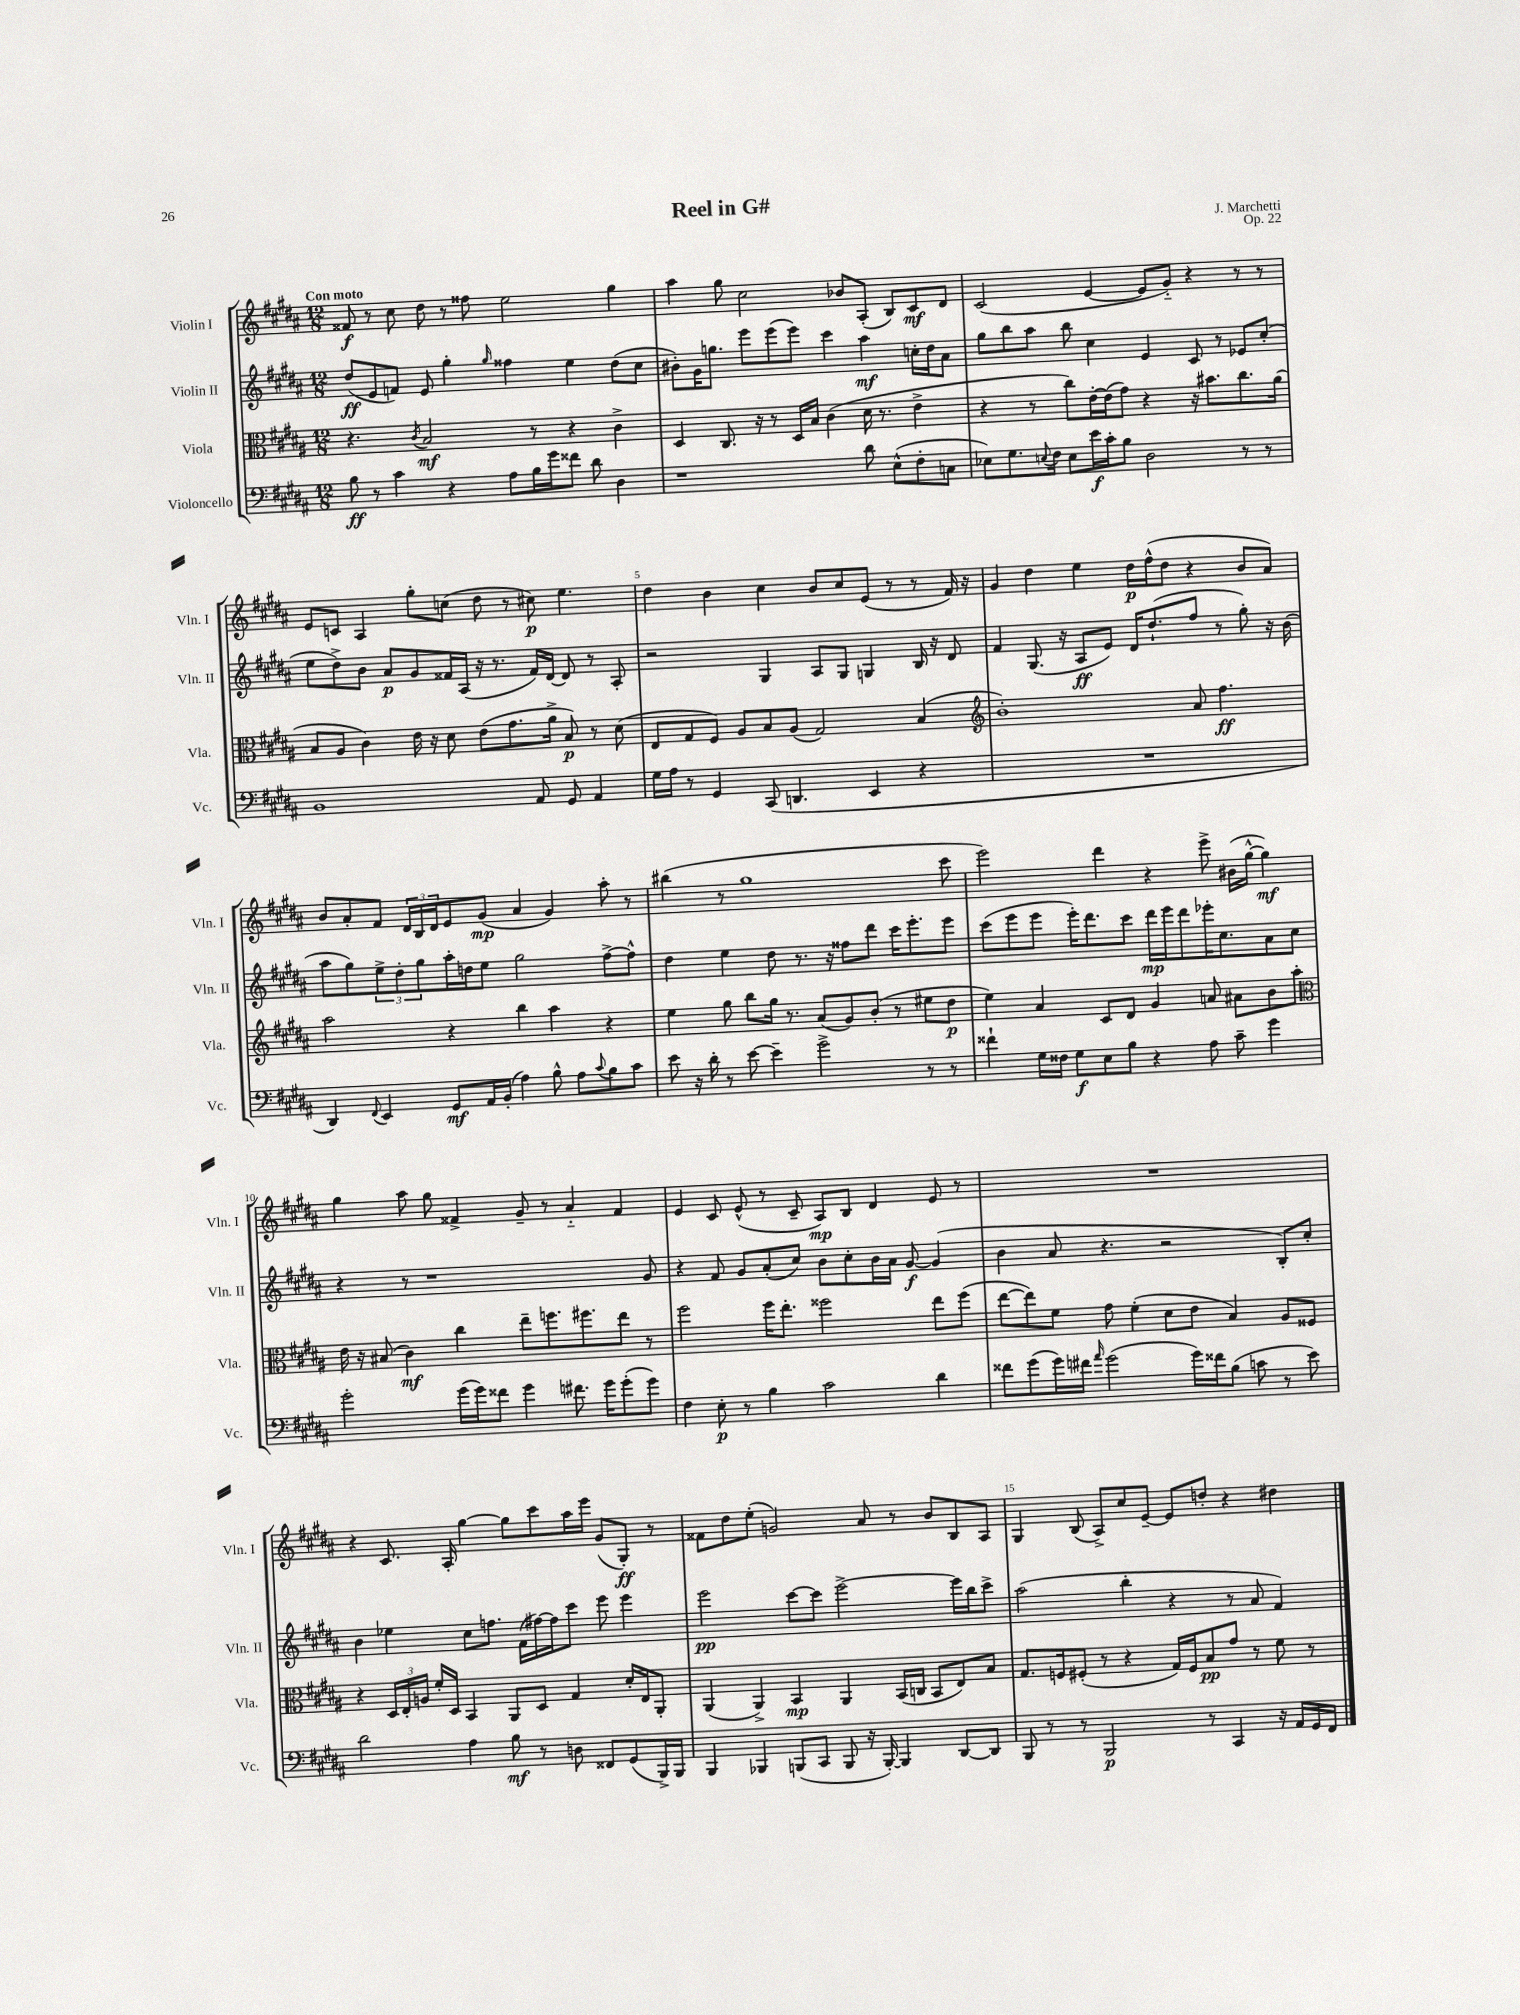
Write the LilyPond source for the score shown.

\header { title = "Reel in G#" composer = "J. Marchetti" opus = "Op. 22" }
<<
\new StaffGroup <<
\new Staff = "s0" \with { instrumentName = "Violin I" shortInstrumentName = "Vln. I" } {
    \clef treble \key b \major \numericTimeSignature \time 12/8 \tempo "Con moto"
    fisis'8\f r8 cis''8 dis''8 r8 fisis''8 e''2 gis''4 |
    ais''4 gis''8 cis''2 bes'8 ais8-.( b8) cis'8\mf dis'8 |
    cis'2( e'4~ e'8 gis'8-_) r4 r8 r8 |
    e'8 c'8 ais4 gis''8-. c''8( dis''8 r8 cis''8\p) e''4. |
    dis''4 b'4 cis''4 b'8 cis''8 e'8( r8 r8 fis'16) r16 |
    gis'4 dis''4 e''4 dis''16\p fis''16-^( dis''8 r4 b'8 ais'8) |
    b'8 ais'8-. fis'8 \tuplet 3/2 { dis'16 b16 dis'16 } e'8 gis'8\mp( ais'4 gis'4) ais''8-. r8 |
    bis''4( r8 gis''1 cis'''8 |
    e'''2) dis'''4 r4 e'''8-> bis'16( gis''16~-^ gis''4\mf) |
    gis''4 ais''8 gis''8 fisis'4-> gis'8-- r8 ais'4-_ fisis'4 |
    e'4 cis'8 e'8-^( r8 cis'8-- ais8\mp) b8 dis'4 e'8 r8 |
    R1. |
    r4 cis'8. ais16-. gis''4~ gis''8 cis'''8 ais''16 e'''16 gis'8( gis8-.\ff) r8 |
    fisis'8 dis''8 e''8-.( g'2) ais'8 r8 b'8 b8 ais8 |
    gis4 b8( ais8->) cis''8 e'8~-- e'8 d''8-. r4 dis''4 \bar "|." |
}
\new Staff = "s1" \with { instrumentName = "Violin II" shortInstrumentName = "Vln. II" } {
    \clef treble \key b \major \numericTimeSignature \time 12/8
    dis''8\ff( e'8 f'8) e'8 gis''4-. \grace { gis''16 } fisis''4 e''4 dis''8( cis''8 |
    bis'8-.) gis'16 g''8. e'''8 e'''8( e'''8) cis'''4 ais''4\mf c''16-. dis''16 ais'8 |
    gis''8 b''8 ais''8 b''8 cis''4 e'4 cis'8 r8 ees'8 cis''8-.( |
    e''8 dis''8->) b'8 ais'8\p gis'8 fisis'16 ais16( r16 r8. fisis'16) dis'16~ dis'8 r8 ais8-. |
    r2 gis4 ais8 gis8 g4 b16 r16 dis'8 |
    fis'4 gis8.( r16 ais8\ff e'8) dis'16 dis''8.-!( fis''8 r8 gis''8-.) r16 b'16( |
    ais''8 gis''8) \tuplet 3/2 { e''8-> dis''8-. gis''8 } ais''16-. d''16 e''8 gis''2 fis''8~-> fis''8-^ |
    dis''4 e''4 dis''8 r8. r16 fisis''8 dis'''8 cis'''16 e'''8.-. e'''8 |
    cis'''8( e'''8 e'''8 e'''16-.) dis'''8. cis'''8 dis'''16\mp e'''16 dis'''8 ees'''16-. cis''8. ais'8 cis''8 |
    r4 r8 r1 gis'8 |
    r4 fis'8 gis'8 ais'8-.( cis''8) b'8 cis''8-. b'16 ais'16 gis'8~\f gis'4( |
    b'4 ais'8 r4. r2 b8-.) cis''8-. |
    b'4 ees''4 cis''8 f''8. fis'16( fis''16~) fis''16 cis'''8 e'''8 e'''4 |
    e'''2\pp cis'''8~ cis'''8 e'''2~-> e'''16 b''16 cis'''8-> |
    ais''2( b''4-. r4 r8 ais'8 fis'4) \bar "|." |
}
\new Staff = "s2" \with { instrumentName = "Viola" shortInstrumentName = "Vla." } {
    \clef alto \key b \major \numericTimeSignature \time 12/8
    r4. \acciaccatura { cis'8 } b2\mf r8 r4 cis'4-> |
    dis4 cis8. r16 r8 dis16 b16 cis'4( dis'16 r8. e'4-> |
    r4 r8 cis''8) e'16~-. e'16( gis'8) r4 r16 bis'8. cis''8. ais'16( |
    b8 ais8 cis'4) e'16 r16 dis'8 e'8( gis'8. ais'16-> b8\p) r8 dis'8( |
    e8 gis8 fis8) ais8 b8 ais8( gis2) b4( |
    \clef treble b'1-.) ais'8 fis''4.\ff |
    ais''2 r4 b''4 ais''4 r4 |
    e''4 gis''8 b''8 gis''16 r8. ais'8( gis'8) b'8-.( r8 eis''8 dis''8\p |
    e''4) ais'4 cis'8 dis'8 gis'4 a'8 ais'8 b'8 ais''8-. |
    \clef alto e'16 r16 bis8( cis'4\mf) cis''4 e''8-- f''8. fis''8. e''8 r8 |
    fis''2 fis''16 e''8.-. fisis''2 e''8 fisis''8( |
    e''8~ e''8) fis'8 gis'8 fis'4-.( dis'8 e'8 b4) ais8 fisis8 |
    r4 \tuplet 3/2 { dis16 e16-. a16 } fis'16-. dis16 b,4 ais,8 dis8 gis4 dis'16-. e16 ais,8-. |
    ais,4( ais,4->) b,4\mp ais,4 b,16( c16 b,8 e8) b8 |
    gis8. f16 fis8-.( r8 r4 gis16) fis16 b8\pp gis'8 r8 fis'8 r8 \bar "|." |
}
\new Staff = "s3" \with { instrumentName = "Violoncello" shortInstrumentName = "Vc." } {
    \clef bass \key b \major \numericTimeSignature \time 12/8
    b8\ff r8 cis'4 r4 ais8 b16 gis'16 fisis'8 dis'8 dis4 |
    r1 dis'8 e8-^( fis8-. c8 |
    ees8) gis8. \appoggiatura { e8 } fis16 e8 e'16\f cis'16-. b8 dis2 r8 r8 |
    b,1 ais,8 gis,8 ais,4 |
    gis16 ais16 r8 gis,4 cis,8( d,4. e,4 r4 |
    R1. |
    dis,4) \appoggiatura { fis,8 } e,4 gis,8\mf ais,16 b,16-.( ais4) b8-^ ais8 \appoggiatura { cis'8 } b8 cis'8 |
    e'8 r16 dis'16-. r8 e'8~ e'4-- gis'2-> r8 r8 |
    fisis'4-! gis16 fisis16 gis8\f e8 b8 r4 ais8 cis'8-- gis'4 |
    gis'2-. gis'16( gis'16) fisis'8 gis'4 fis'8. gis'16 gis'8-.( gis'8) |
    fis4 e8-.\p r8 b4 cis'2 dis'4 |
    fisis'8 gis'8( gis'16) fis'16 \grace { ais'16 } gis'2( gis'16) fisis'16 b8( c'8 r8 e'8) |
    dis'2 ais4 b8\mf r8 d8 fisis,8 gis,8( b,,16->) b,,16 |
    b,,4 bes,,4 b,,8( cis,8 b,,8 r16 b,,16~-.) b,,4 dis,8~ dis,8 |
    b,,8 r8 r8 b,,2\p r8 cis,4 r16 ais,16 gis,16 fis,16 \bar "|." |
}
>>
>>
\layout { \context { \Score \override BarNumber.break-visibility = ##(#f #t #t) barNumberVisibility = #(every-nth-bar-number-visible 5) } }
